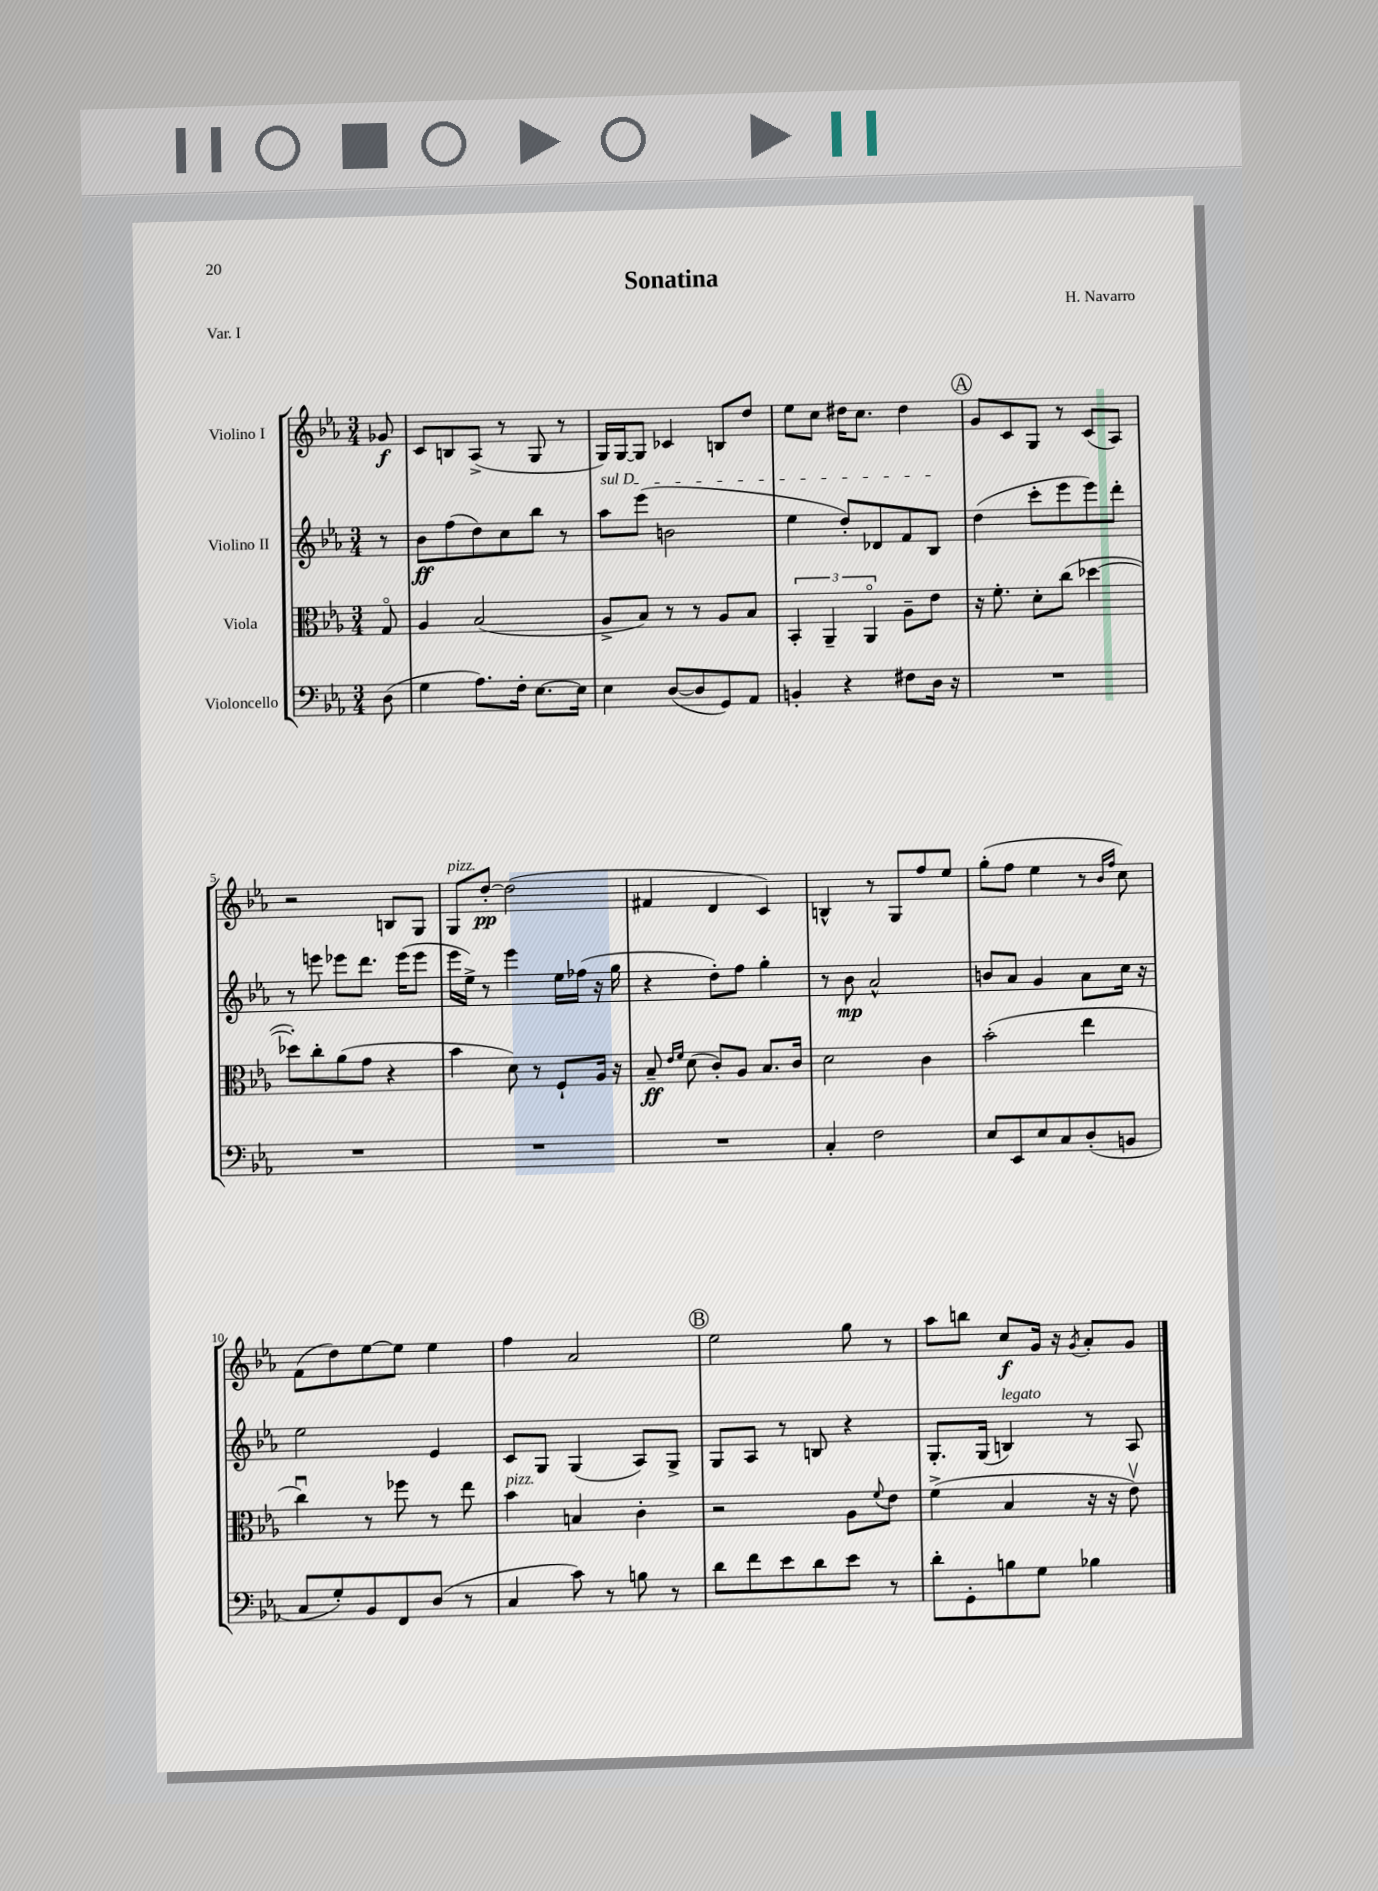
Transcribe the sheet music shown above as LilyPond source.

\header { title = "Sonatina" composer = "H. Navarro" piece = "Var. I" }
<<
\new StaffGroup <<
\new Staff = "s0" \with { instrumentName = "Violino I" } {
    \clef treble \key ees \major \numericTimeSignature \time 3/4 \partial 8
    ges'8\f |
    c'8 b8 aes8->( r8 g8 r8 |
    g16) g16~ g8 ces'4 b8 d''8 |
    ees''8 c''8 dis''16 c''8. dis''4 |
    \mark \markup { \circle "A" } g'8 c'8 g8 r8 c'8( aes8) |
    r2 b8 g8 |
    g8^\markup { \italic "pizz." } d''8~-.\pp d''2( |
    fis'4 d'4 c'4) |
    b4-^ r8 g8 f''8 ees''8 |
    g''8-.( f''8 ees''4 r8 \grace { bes'16 f''16 } c''8) |
    f'8( d''8) ees''8~ ees''8 ees''4 |
    f''4 aes'2 |
    \mark \markup { \circle "B" } ees''2 g''8 r8 |
    aes''8 b''8 c''8\f g'16 r16 \acciaccatura { g'8 } aes'8-. g'8 \bar "|." |
}
\new Staff = "s1" \with { instrumentName = "Violino II" } {
    \clef treble \key ees \major \numericTimeSignature \time 3/4 \partial 8
    r8 |
    bes'8\ff f''8( d''8) c''8 bes''8 r8 |
    \once \override TextSpanner.bound-details.left.text = \markup { \italic "sul D" } aes''8\startTextSpan ees'''8( b'2 |
    ees''4 d''8-.) des'8 f'8 bes8\stopTextSpan |
    \mark \markup { \circle "A" } d''4( c'''8-. ees'''8 ees'''8) d'''8-. |
    r8 e'''8 ees'''8 d'''8. ees'''16( ees'''8 |
    ees'''16 ees''16->) r8 ees'''4 ees''16 fes''16( r16 g''16 |
    r4 d''8-.) f''8 g''4-. |
    r8 bes'8\mp aes'2-^ |
    b'8 aes'8 g'4 aes'8 c''16 r16 |
    ees''2 ees'4 |
    c'8 g8 g4( aes8) g8-> |
    \mark \markup { \circle "B" } g8 aes8 r8 b8 r4 |
    g8.-. g16( b4^\markup { \italic "legato" }) r8 aes8 \bar "|." |
}
\new Staff = "s2" \with { instrumentName = "Viola" } {
    \clef alto \key ees \major \numericTimeSignature \time 3/4 \partial 8
    g8\flageolet |
    aes4 bes2( |
    aes8-> bes8) r8 r8 aes8 bes8 |
    \tuplet 3/2 { bes,4-. aes,4-- aes,4\flageolet } aes8-- ees'8 |
    \mark \markup { \circle "A" } r16 f'8.-. d'8-. c''8( des''4~ |
    des''8-.) c''8-. aes'8( g'8 r4 |
    bes'4 d'8) r8 f8-! aes16 r16 |
    bes8--\ff \grace { ees'16 f'16 } d'8( c'8-.) aes8 bes8. c'16 |
    d'2 c'4 |
    bes'2-.( ees''4 |
    c''4\downbow) r8 fes''8 r8 ees''8 |
    bes'4^\markup { \italic "pizz." } b4 c'4-. |
    \mark \markup { \circle "B" } r2 aes8 \appoggiatura { f'8 } ees'8 |
    f'4->( bes4 r16 r16 ees'8\upbow) \bar "|." |
}
\new Staff = "s3" \with { instrumentName = "Violoncello" } {
    \clef bass \key ees \major \numericTimeSignature \time 3/4 \partial 8
    d8( |
    g4 aes8.) f16-. ees8.~ ees16 |
    ees4 d8~( d8 g,8) aes,8 |
    b,4-. r4 fis8 d16 r16 |
    \mark \markup { \circle "A" } R2. |
    R2. |
    R2. |
    R2. |
    c4-. f2 |
    ees8 ees,8 ees8 c8 d8-.( b,8 |
    c8 g8-.) bes,8 f,8 d8( r8 |
    c4 c'8) r8 b8 r8 |
    \mark \markup { \circle "B" } d'8 f'8 ees'8 d'8 ees'8 r8 |
    d'8-. g,8-. b8 g8 bes4 \bar "|." |
}
>>
>>
